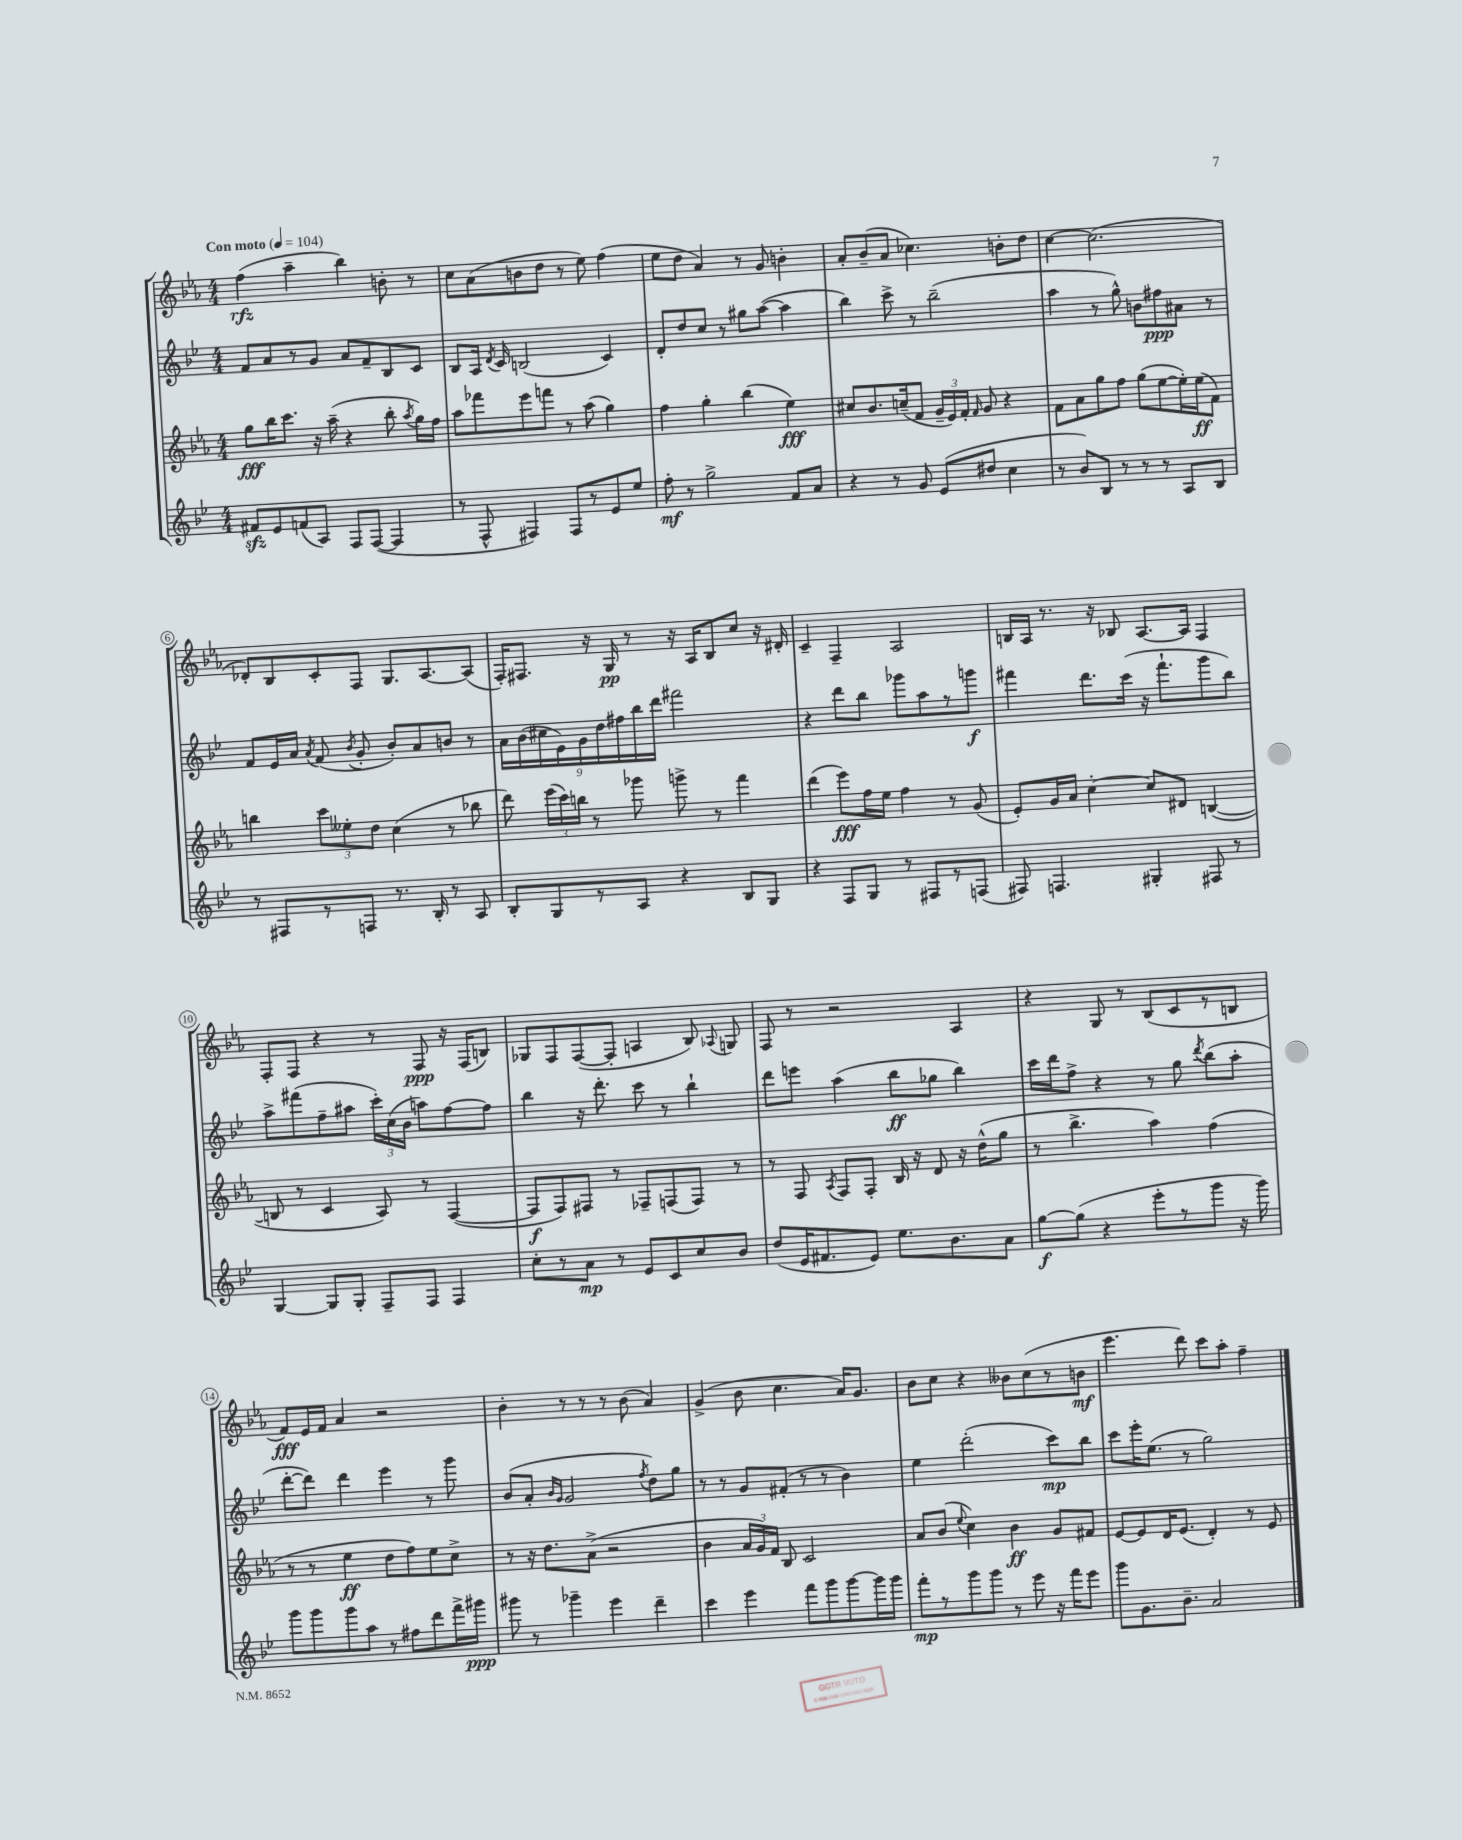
<<
\new StaffGroup <<
\new Staff = "s0" {
    \clef treble \key ees \major \numericTimeSignature \time 4/4 \tempo "Con moto" 4 = 104
    \autoBeamOff f''4\rfz( aes''4-- bes''4) b'8-. r8 |
    c''8[ aes'8( b'8 d''8] r8 ees''8) f''4( |
    ees''8[ d''8] aes'4) r8 g'8 b'4-. |
    aes'8[-. bes'8--( aes'8] ces''4.) b'8[-. d''8] |
    c''4~ c''2.( |
    des'8[-.) bes8 c'8-. f8] g8.[ aes8.~ aes8]( |
    f16[-.) fis8.] r16 g16\pp r8 r16 aes16[ bes8 c''8] r16 dis'16-. |
    c'4-- f4-- aes2 |
    b16[ aes16] r8. r16 bes8 aes8.[~ aes16] f4 |
    f8[-. f8] r4 r8 f8\ppp r16 f16[( b8]) |
    ges8[ f8 f8~( f8]-. a4 bes8) \appoggiatura { aes8 } g8 |
    f8 r8 r2 aes4 |
    r4 g8 r8 bes8[( c'8 r8 b8] |
    f'8[\fff) ees'16 f'16] aes'4 r2 |
    bes'4-. r8 r8 r8 bes'8( aes'4) |
    g'4->( bes'8 c''4. aes'16[) g'8.] |
    bes'8[ c''8] r4 beses'8[ c''8( r8 b'8]\mf |
    ees'''4. d'''8) c'''8[ aes''8]-. f''4-- \bar "|." |
}
\new Staff = "s1" {
    \clef treble \key bes \major \numericTimeSignature \time 4/4
    \autoBeamOff f'8[ a'8 r8 g'8] a'8[ f'8-- bes8 c'8] |
    bes8[ a16] \acciaccatura { d'8 } c'16 b2( c'4) |
    d'8[-. d''8 c''8] r8 gis''8[ a''8]~( a''4 |
    bes''4) c'''8-> r8 bes''2--( |
    a''4 r8 g''8-^) b'8[ fis''8\ppp ais'8] r8 |
    f'8[ ees'16 a'16] \acciaccatura { a'8 } f'8( \acciaccatura { bes'8 } g'8-. bes'8[-.) a'8 b'8] r8 |
    \tuplet 9/8 { a'16[ bes'16( cis''16 ees'16) g'16 d''16 fis''16 bes''16 d'''16] } fis'''2 |
    r4 d'''8[ bes''8] ges'''8[ a''8 r8 g'''8]\f |
    fis'''4 d'''8.[ c'''16]( r16 fis'''8.[-! g'''8 bes''8]) |
    a''8[-> fis'''8( f''8-- ais''8] \tuplet 3/2 { c'''16[-.) c''16( bes'16] } a''8[) f''8~ f''8] |
    bes''4 r16 d'''8.-. c'''8 r8 bes''4-! |
    d'''8[ e'''8] a''4( bes''8[\ff ges''8] bes''4) |
    c'''16[ d'''16 f''8]-> r4 r8 g''8 \acciaccatura { d'''8 } bes''8[( a''8]-. |
    d'''8[~-. d'''8]) d'''4 ees'''4 r8 g'''8 |
    bes'8[( a'8]-. \grace { bes'16[ g'16] } g'2 \acciaccatura { f''8 } d''8[) g''8] |
    r8 r8 g'8[ fis'8]-.( r8 r8 bes'4) |
    ees''4 d'''2-.( c'''8[\mp) bes''8] |
    c'''8[ ees'''16-. ees''8.]( r8 g''2) \bar "|." |
}
\new Staff = "s2" {
    \clef treble \key ees \major \numericTimeSignature \time 4/4
    \autoBeamOff g''8[\fff bes''16 c'''8.] r16 aes''16--( r4 bes''8-. \acciaccatura { aes''8 } g''16[) f''16] |
    aes''8[ fes'''8 ees'''8 f'''8] r8 aes''8( g''4) |
    f''4 g''4-. bes''4( ees''4\fff) |
    cis''8[ bes'8. c''16--( f'8] \tuplet 3/2 { g'16[-- ees'16) f'16]-. } \grace { f'16 } g'8 r4 |
    f'8[ aes'8 g''8 f''8] g''8[( ees''8~ ees''16-.) ees''16\ff( f'8]) |
    b''4 \tuplet 3/2 { c'''8[ eeses''8-. d''8] } c''4( r8 bes''8 |
    d'''8) \tuplet 3/2 { ees'''16[( c'''16) b''16] } r8 ges'''8 g'''8-> r8 f'''4 |
    d'''4( ees'''8[\fff) f''16 ees''16] f''4 r8 g'8( |
    ees'8[-.) g'16 aes'16] c''4~-. c''8[ dis'8] b4~( |
    b8 r8 c'4 aes8) r8 f4~( |
    f8[\f f8) fis8] r8 fes8[-- f8( f8]) r8 |
    r8 f8 \acciaccatura { aes8 } f8[ f8]-. bes16 r16 d'8 r16 d''16[-^( g''8] |
    r8 bes''4.-> aes''4) f''4( |
    r8 r8 ees''4\ff d''8[ f''8) ees''8 c''8]-> |
    r8 r16 d''8.[ aes'8]->( r2 |
    bes'4 \tuplet 3/2 { aes'16[ g'16) f'16] } bes8 c'2 |
    aes'8[ bes'8]( \appoggiatura { ees''8 } c''4) bes'4\ff g'8[ fis'8] |
    ees'8[~ ees'8 d'16 ees'8.]( d'4-.) r8 ees'8 \bar "|." |
}
\new Staff = "s3" {
    \clef treble \key bes \major \numericTimeSignature \time 4/4
    \autoBeamOff fis'8[\sfz ees'8 f'8( a8]) f8[ f8]~( f4 |
    r8 f8-^ fis4) fis8[ r8 ees'8 ees''8] |
    f''8-.\mf r8 g''2-> f'8[ a'8] |
    r4 r8 g'8 ees'8[( dis''8] c''4 |
    r8 bes'8[) bes8] r8 r8 r8 a8[ bes8] |
    r8 fis8[ r8 f8] r8. bes16-. r8 a8 |
    bes8[-. g8 r8 a8] r4 bes8[ g8] |
    r4 f8[ g8] r8 fis8[ r8 f8]( |
    fis8) f4. gis4-. fis8 r8 |
    g4~ g8[ g8]-. f8[-- f8] f4 |
    c''8[-. r8 a'8]\mp r8 ees'8[ c'8 c''8 bes'8] |
    d''8[( ees'16 fis'8. ees'8]) ees''8.[ bes'8. a'8] |
    g''8[~\f g''8]( r4 ees'''8[-. r8 g'''8] r16 g'''16) |
    g'''8[ g'''8 g'''8 a''8] r8 fis''8[ d'''8 f'''16-> gis'''16]\ppp |
    gis'''8 r8 ges'''4-- ees'''4 d'''4-- |
    c'''4 ees'''4 f'''8[ g'''8 g'''8~ g'''16 g'''16] |
    f'''8[-.\mp r8 g'''8 g'''8] r8 ees'''8 r16 f'''16[ ees'''8] |
    g'''8[ g'8. bes'8.]-- a'2 \bar "|." |
}
>>
>>
\layout { \context { \Score \override BarNumber.stencil = #(make-stencil-circler 0.1 0.3 ly:text-interface::print) } }
